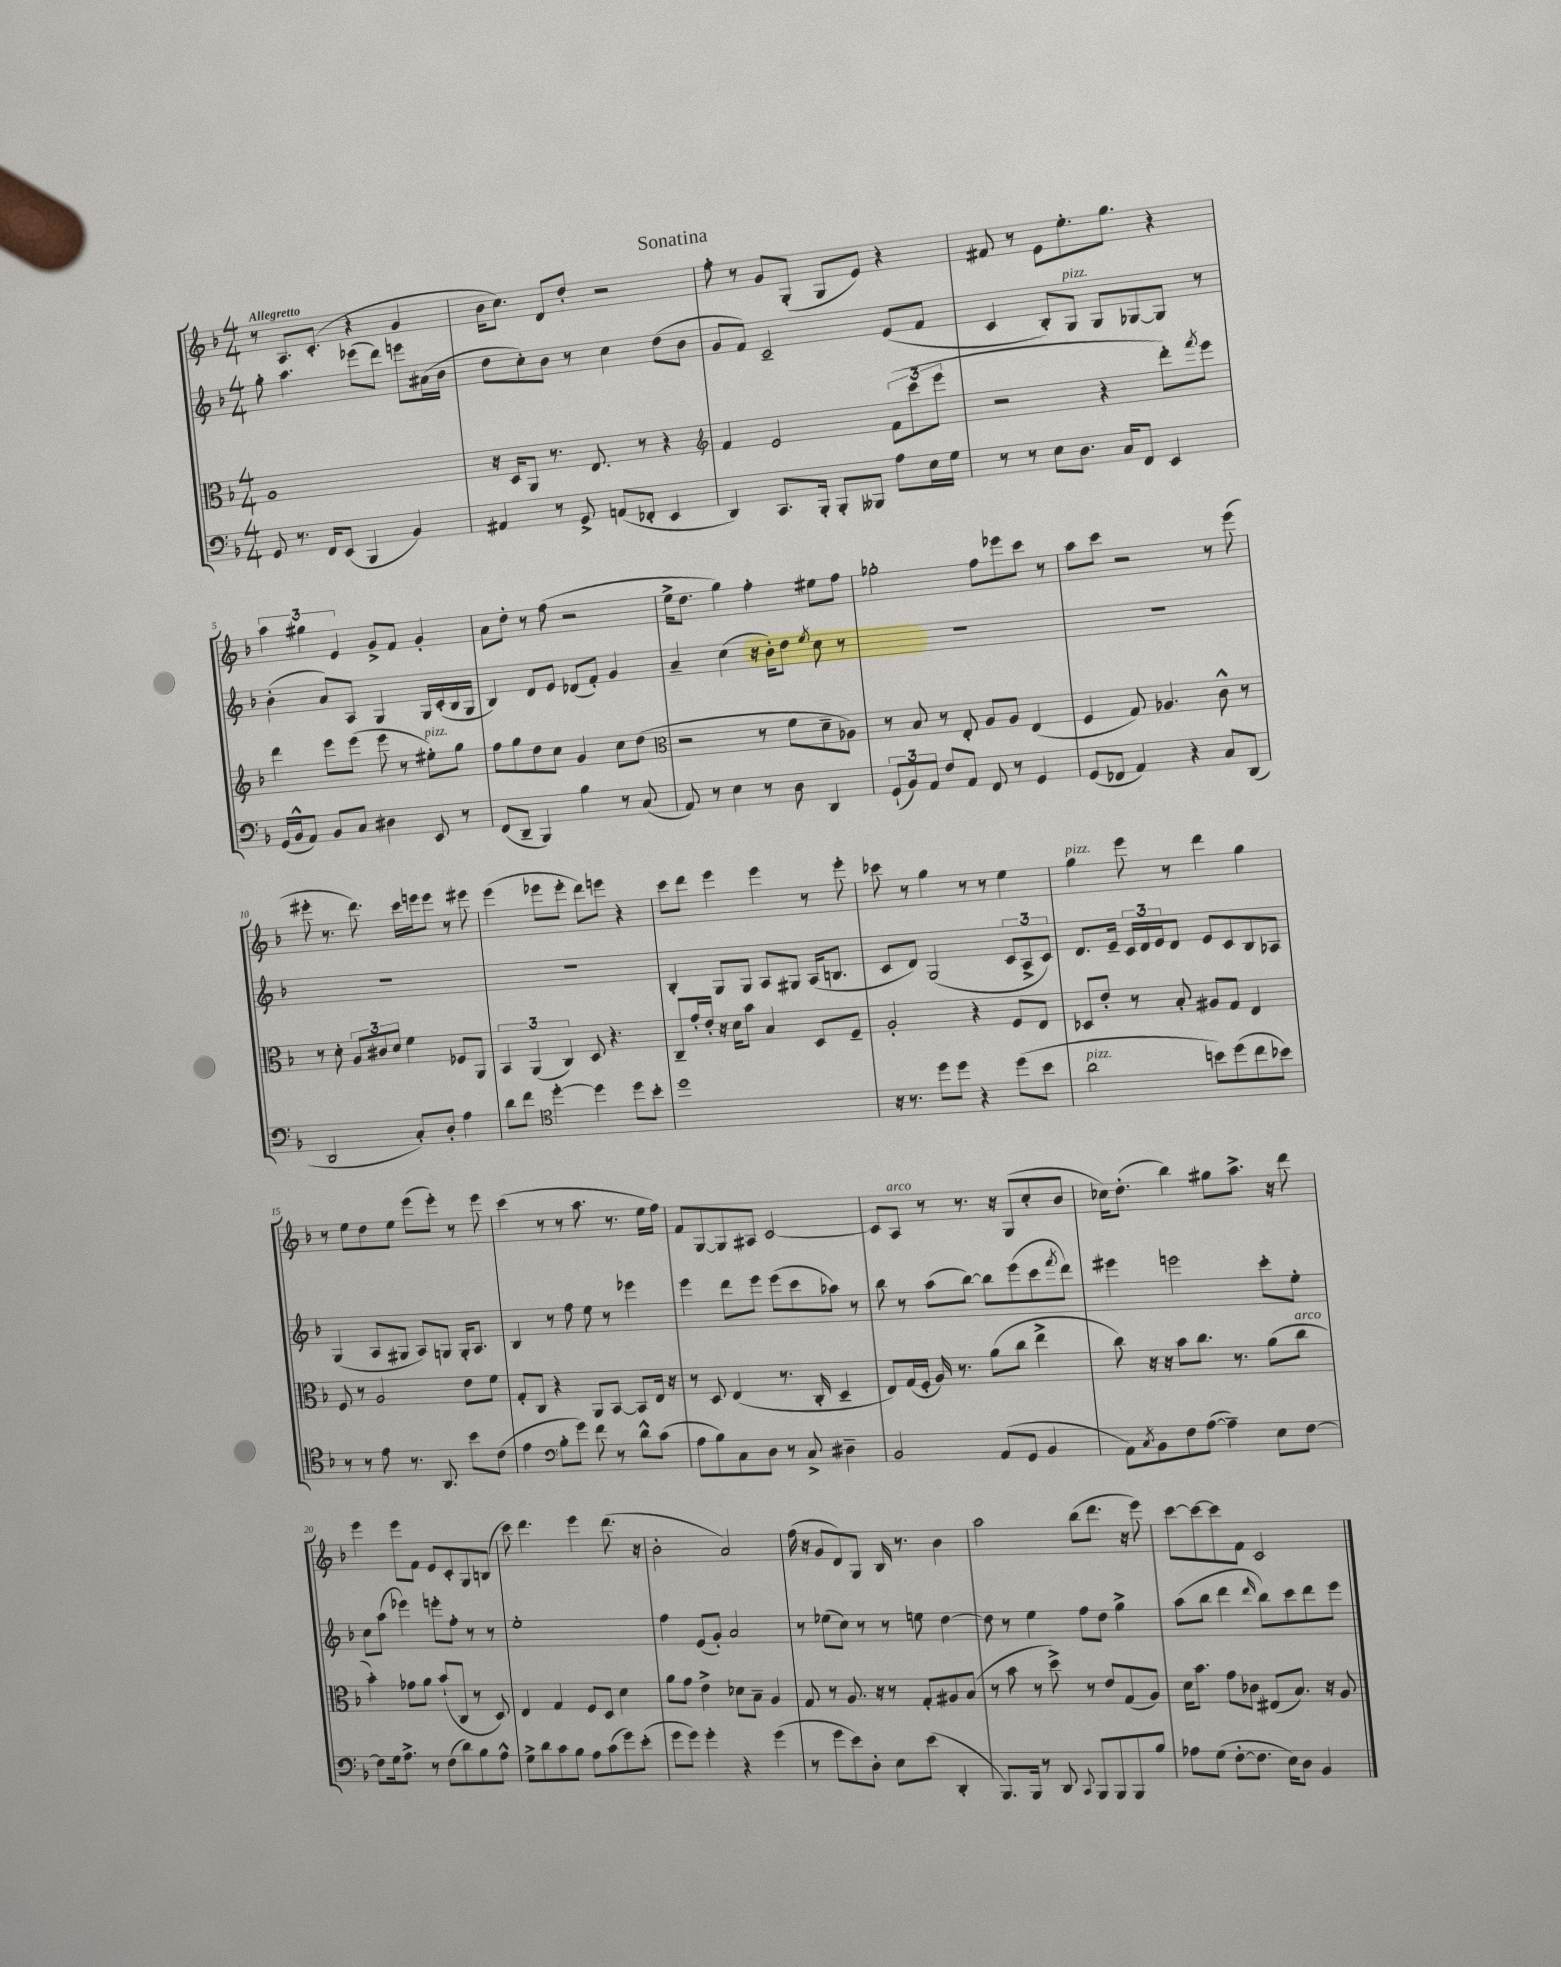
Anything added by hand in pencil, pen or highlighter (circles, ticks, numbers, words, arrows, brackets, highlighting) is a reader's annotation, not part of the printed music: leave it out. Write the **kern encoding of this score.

**kern	**kern	**kern	**kern
*part4	*part3	*part2	*part1
*staff4	*staff3	*staff2	*staff1
*clefF4	*clefC3	*clefG2	*clefG2
*k[b-]	*k[b-]	*k[b-]	*k[b-]
*M4/4	*M4/4	*M4/4	*M4/4
=1	=1	=1	=1
!	!	!	!LO:TX:a:B:t=Allegretto
8GG/	1A	8gg'\	8r
8.r	.	4.aa\	8.A/L
16FF/KL	.	.	(8.c'/J
(8EE/J	.	.	.
4BBB-/	.	(8eee-X\L	4r
.	.	8ddd\J)	.
4BB-/)	.	8eeen\L	4g/
.	.	(16a#X\L	.
.	.	16b-\JJ	.
=2	=2	=2	=2
4AA#X/	16r	8dd\L	16b-\KL
.	16D/KL	.	8.cc\J)
.	8AA/J	8cc'\)	.
8r	8.r	8b-\J	8d/L
8GG^/	.	8r	8dd'/J
.	8.E/	.	.
(8AAn/L	.	4cc\	2r
8FF-X'/J	8r	.	.
4EE/	4r	(8dd\L	.
.	.	8b-\J	.
=3	=3	=3	=3
*	*clefG2	*	*
4DD/)	4f/	8g/L	8ff'\
.	.	8f/J)	8r
8.CC/L	2e/	2c~/	8g/L
.	.	.	(8G'/J
16BBB-'/Jk	.	.	.
8BBB-'/L	.	.	8G/L
8BBB--X/J	.	.	8e/J)
8A\L	(12f\L	(8e/L	4r
.	12ccc\	.	.
16E\L	.	8f/J	.
.	12eee\J	.	.
16G\JJ	.	.	.
=4	=4	=4	=4
8r	2r	4c/	8f#X/
8r	.	.	8r
8E\L	.	8B-'/L)	8e\L
!	!	!LO:TX:a:i:t=pizz.	!
8.D\J	.	8G/J	8.ee'\
.	4r	8G/L	.
16C/KL	.	.	8.gg\J
8FF/J	.	[8G-X/	.
4EE/	8ddd'\L)	8G-/J]	4r
.	8qfff/	.	.
.	8eee\J	8r	.
!!LO:LB:g=z
=5	=5	=5	=5
(16GG/LL	4ddd\	(4b-'\	6aa\
16BB-^^/J	.	.	.
8AA/J)	.	.	.
.	.	.	6gg#X\
8BB-/L	8eee\L	8a/L)	.
.	.	.	6e/
8C/J	(8eee\J	8A/J	.
4D#X\	8eee\	4G/	8g^/L
.	8r	.	8f/J
!	!LO:TX:a:i:t=pizz.	!	!
8EE/	8ee#X'\L)	16G/LL	4g'/
.	.	(16c'/	.
8r	8gg\J	16B-/	.
.	.	16G/JJ	.
=6	=6	=6	=6
(8FF/L	8ff\L	4B-/)	8a\L
8DD~/J	8gg\	.	8dd'\J
4BBB-/)	8dd\	8d/L	8r
.	8cc\J	8e/J	(8ff\
4B-\	4g/	(8d-X/L	2r
.	.	8f'/J)	.
8r	8cc\L	4g/	.
(8C/	(8dd\J	.	.
=7	=7	=7	=7
*	*clefC3	*	*
8AA/)	2r	4a~/	16ee^\KL
.	.	.	8.dd\J
8r	.	.	.
4E\	.	(4cc\	4gg\)
8r	8r	16r	4ff'\
.	.	16b-'\KL)	.
8D\	8f\L	8dd\J	.
.	.	8qee/	.
4DD/	8d~\	8cc\	8ee#X\L
.	8A-X\J)	8r	8ff\J
=8	=8	=8	=8
(12GG`/L	8r	1r	2gg-X'\
12BB-/)	.	.	.
.	8B-/	.	.
12AA/J	.	.	.
8F/L	8r	.	.
8AA/J	8E'/	.	.
8FF/	8A/L	.	8ff\L
8r	8A/J	.	8eee-X\
4GG/	(4E/	.	8ccc\J
.	.	.	8r
=9	=9	=9	=9
(8GG/L	4F/	1r	8aa\L
8FF-X/J	.	.	8ccc\J
4AA/)	8G/)	.	2r
.	4.A-X/	.	.
4r	.	.	.
8C/L	8c^^\	.	8r
(8DD/J	8r	.	(8eee\
!!LO:LB:g=z
=10	=10	=10	=10
2DD/	8r	1r	8eee#X'\
.	8d'\	.	8.r
.	12A/L	.	.
.	.	.	8.ddd\)
.	12c#X/	.	.
.	12d/J	.	.
8C'/L)	4f\	.	16ccc\LL
.	.	.	16eeen\J
8D'/J	.	.	8eee\J
4A\	8F-X/L	.	8r
.	8AA/J	.	8eee#X\
=11	=11	=11	=11
8d\L	6BB-/	1r	(4eee\
8f\J	.	.	.
.	(6AA/	.	.
*clefC4	*	*	*
[4dd'\	.	.	8eee-X\L
.	6C/)	.	.
.	.	.	8eee-'\J
4dd\]	8D/	.	8ddd\L)
.	4.r	.	8eeen\J
8dd\L	.	.	4r
8b-'\J	.	.	.
=12	=12	=12	=12
1dd	8C~/L	4B-'/	8ccc\L
.	16g'/L	.	8ddd\J
.	16e'/JJ	.	.
.	16r	8G/L	4eee\
.	16d\KL	.	.
.	8b-\J	8G/J	.
.	4B-/	8A/L	4eee\
.	.	8G#X/J	.
.	8D/L	(16A/KL	8r
.	.	8.Bn/J	.
.	8F~/J	.	8eee'\
=13	=13	=13	=13
16r	2A'/	8c/L	8ccc-X\
8.r	.	.	.
.	.	8d/J)	8r
8dd\L	.	(2G/	4gg\
8dd\J	.	.	.
4r	4r	.	8r
.	.	.	8r
(8dd\L	8F/L	12c/L	4ee\
.	.	12A^/	.
8b-\J	8E/J	.	.
.	.	12c/J)	.
=14	=14	=14	=14
!	!	!	!LO:TX:a:i:t=pizz.
!LO:TX:a:i:t=pizz.	!	!	!
2a\	8D-X/L	8.d/L	4gg\
.	8e'/J	.	.
.	.	16e~/Jk	.
.	8r	24c/LL	8eee\
.	.	24d/	.
.	.	24e/J	.
.	8B-'/	8d/J	8r
8bn\L)	8A#X/L	8e/L	4ddd\
(8dd\	8G/J	8c/	.
8cc\	4E/	8B-/	4gg\
8b-X\J)	.	8A-X/J	.
!!LO:LB:g=z
=15	=15	=15	=15
8r	8F/	(4G/	8r
8r	8r	.	8ee\L
8e\	2A/	8A/L	8dd\
8.r	.	8G#X/J	8ee\J
.	.	8A/L)	(8eee\L
8.AA/	.	.	.
.	.	8Gn/J	8eee'\J)
8b-\L	8e\L	16G'/KL	8r
.	.	8.A/J	.
(8c\J	8f\J	.	8eee\
=16	=16	=16	=16
4e\	8G'/L	4B-/	(4ccc\
.	8C/J	.	.
*clefF4	*	*	*
8B-'\L	4r	8r	8r
8g\J)	.	8ff\	8r
8f\	8AA/L	8ee\	8.aa\
8r	[8BB-/J	8r	.
.	.	.	8.r
8d^^\L	8BB-/L]	4eee-X\	.
(8c\J	16E/Jk	.	16ee\LL
.	16r	.	16ff\JJ)
=17	=17	=17	=17
8A\L	8r	4eee\	8f/L
8B-\)	8D/	.	[8G/
8C\	(4E/	8ddd\L	8G/]
8D\J	.	8eee\J	8A#X/J
8r	8.r	(8eee\L	[2c/
8C^/	.	8ccc\	.
.	16C'/	.	.
4D#X~\	4D~/	8aa-X\J)	.
.	.	8r	.
=18	=18	=18	=18
2BB-/	8E/L)	8bb-\	8c/L]
!	!	!	!LO:TX:a:i:t=arco
.	(16G/L	8r	8A/J
.	16F'/JJ	.	.
.	16A/)	(8aa\L	8r
.	8.r	.	.
.	.	[8bb-\J)	8.r
(8AA/L	(8a\L	8bb-\L]	.
.	.	.	16r
8GG/J	8cc\J	(8eee\	(8G/L
4BB-/	4ee^\	8ccc\	8cc'/
.	.	8qfff/	.
.	.	8ddd\J)	8b-/J
=19	=19	=19	=19
8AA\L)	8cc\)	4eee#X\	16cc-X\KL)
.	.	.	(8.dd'\J
8qC/	.	.	.
8BB-\	16r	.	.
.	16r	.	.
8F\	8b-\L	2eeen\	4bb-\)
([8A\J	8.cc\J	.	.
4A~\])	.	.	8gg#X\L
.	8.r	.	.
.	.	.	8.aa^\J
8E\L	(8a\L	8ccc'\L	.
.	.	.	16r
!	!LO:TX:a:i:t=arco	!	!
[8F\J	8cc\J	8ee'\J	8ddd\
!!LO:LB:g=z
=20	=20	=20	=20
8F\L]	4b-'\)	8cc\L	4eee\
16G\k	.	(8aa\J	.
8.A^\J	.	.	.
.	8g-X\L	4eee-X\)	8eee\L
8r	8a\J	.	8f\J
(8F\L	(8b-`/L	8eeen'\L	8e/L
8d\)	8C/J	8ff'\J	8c'/
8B-\	8r	8r	8G/
8A^^\J	8D/)	8r	(8Bn/J
=21	=21	=21	=21
8G^\L	4E/	1ee'	8ccc\)
8d\	.	.	4.ddd\
8c\	4G/	.	.
8B-\J	.	.	.
8A\L	8F/L	.	4eee\
(8c\	8D/J	.	.
8g\)	4d\	.	(8.ddd\
(8e'\J	.	.	.
.	.	.	16r
=22	=22	=22	=22
8g\L	8a\L	4ff\	2b-'\
8g\J)	8g\J	.	.
4g'\	4e^\	(8e/L	.
.	.	8g'/J)	.
4r	8d-X\L	2a/	2a/)
.	8B-~\J	.	.
(4g\	4A/	.	.
=23	=23	=23	=23
8r	8G/	8r	(16ff\
.	.	.	16r
8g\L	8r	(8ee-X\L	8g/L
8e\)	8.A/	8cc\J)	8d/)
8D'\J	.	8r	8G/J
.	16r	.	.
8E\L	8r	8r	16B-/
.	.	.	8.r
(8e\J	8G'/L	8een\	.
4DD'/	8A#X/	[4dd\	4b-\
.	(8B-/J	.	.
=24	=24	=24	=24
8.BBB-/L)	8r	8dd\]	2aa\
.	8b-\	8r	.
16BBB-/Jk	.	.	.
8r	8r	4ee\	.
8DD/	8dd^\)	.	.
8qqCC/	.	.	.
8BBB-/L	8r	8ff\L	(8bb-\L
8BBB-/	8e/L	8dd\J	8.ddd\J
8BBB-/	(8G/	4gg^\	.
.	.	.	16r
8B-/J	8A/J)	.	8eee\)
=25	=25	=25	=25
8A-X\L	16d\KL	(8aa\L	[8ccc\L
.	8.b-\J	.	.
(8G\J	.	8bb-\J	8ccc\_
[8F'\L	8g\L	4ddd\	8ccc\]
8.F\J]	8c-X\J	.	8f\J
.	.	16qqddd/	.
.	(8E#X/L	8bb-\L)	2c/
16E\KL)	.	.	.
8D\J	8.B-/J)	8ccc\	.
4BB-/	.	8ddd\	.
.	16r	.	.
.	8A/	8eee\J	.
==	==	==	==
*-	*-	*-	*-
